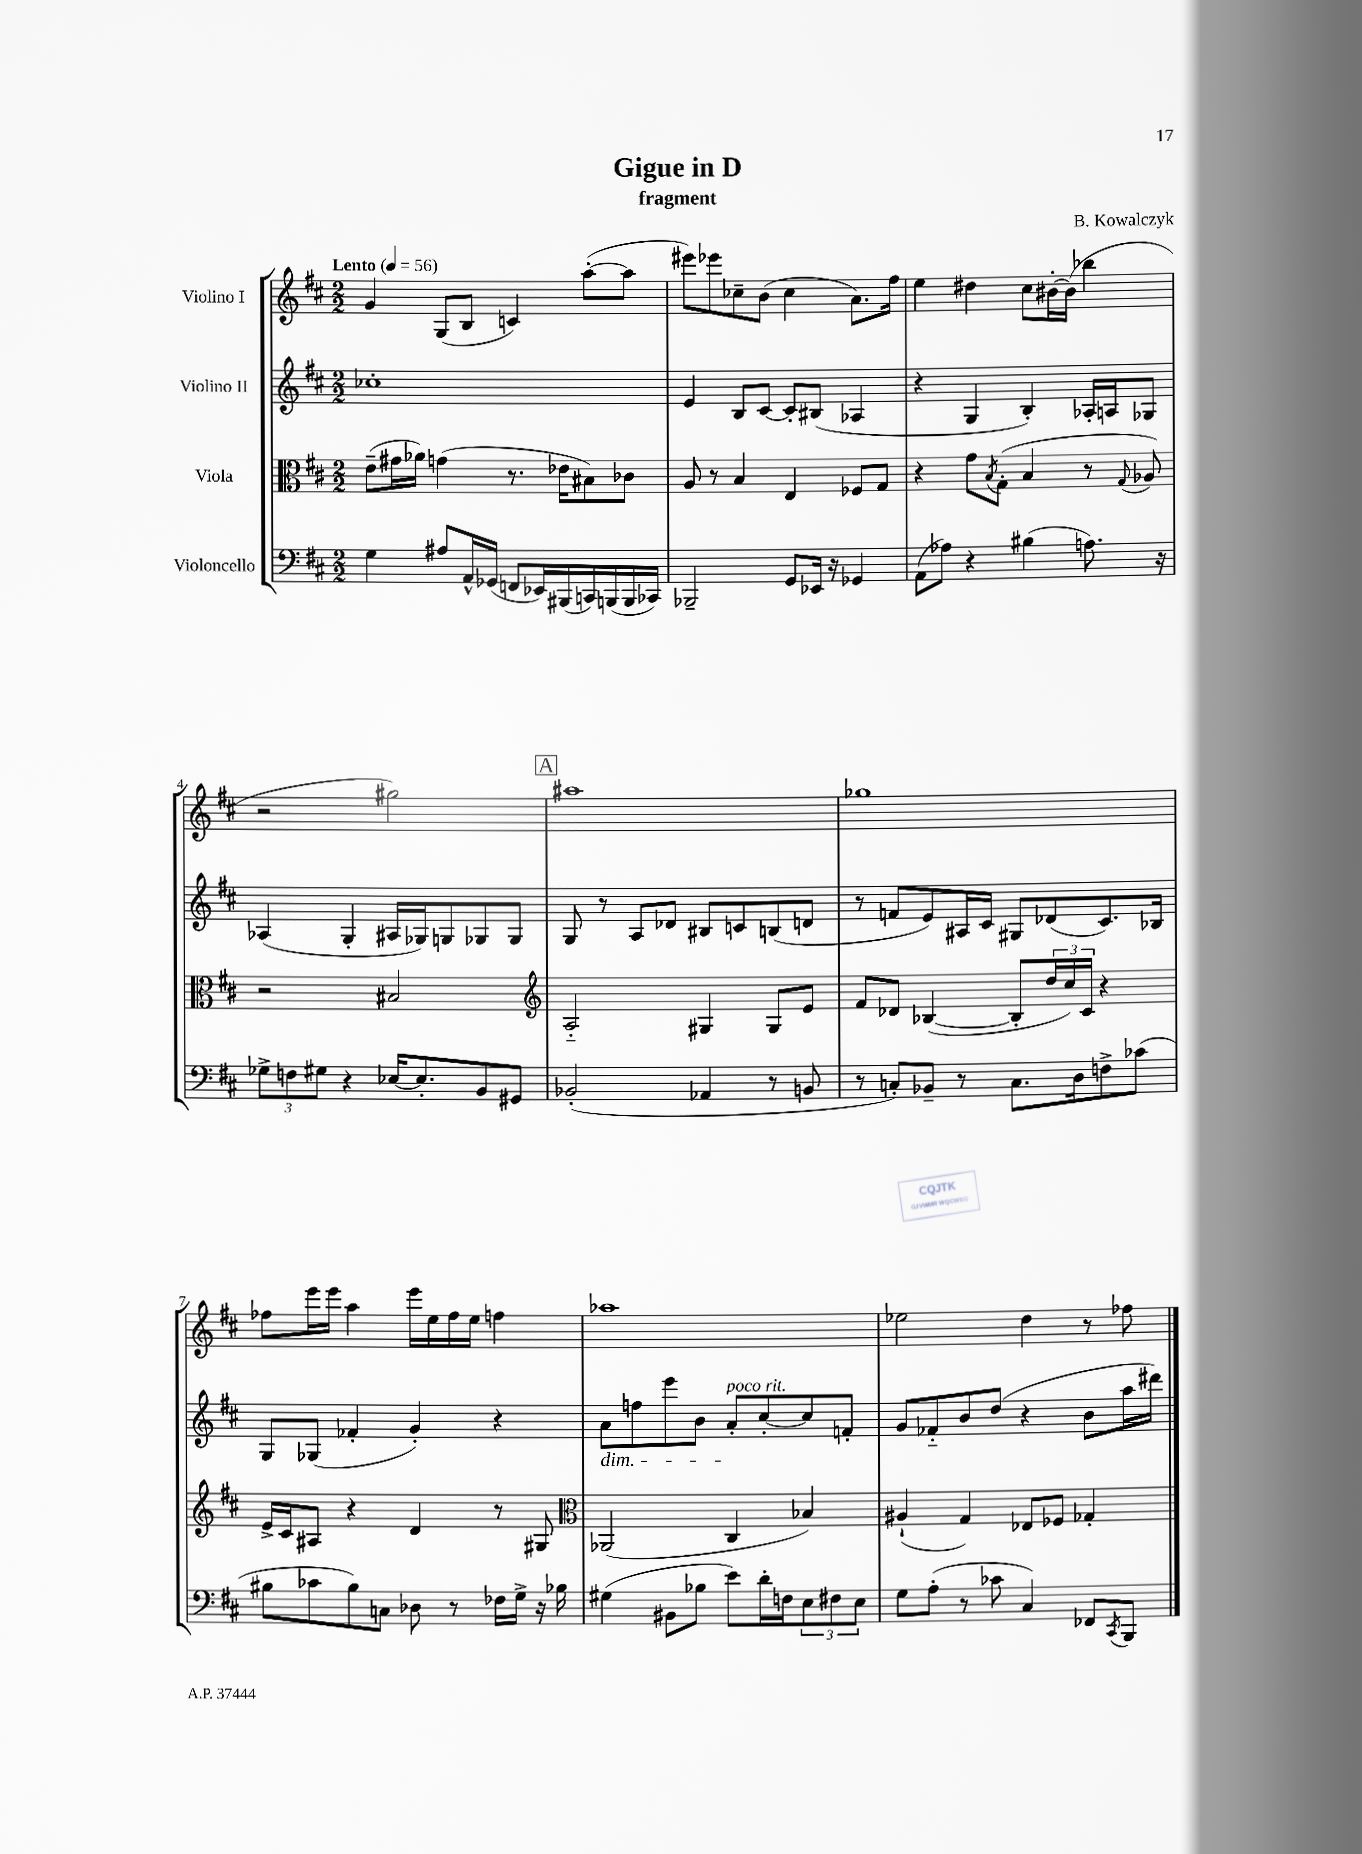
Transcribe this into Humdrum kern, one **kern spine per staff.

**kern	**kern	**kern	**kern
*part4	*part3	*part2	*part1
*staff4	*staff3	*staff2	*staff1
*I"Violoncello	*I"Viola	*I"Violino II	*I"Violino I
*clefF4	*clefC3	*clefG2	*clefG2
*k[f#c#]	*k[f#c#]	*k[f#c#]	*k[f#c#]
*M2/2	*M2/2	*M2/2	*M2/2
*MM56	*MM56	*MM56	*MM56
=1	=1	=1	=1
!	!	!	!LO:TX:a:B:t=Lento
4G\	(8e~\L	1cc-X'	4g/
.	16g#X\L	.	.
.	16a-X\JJ)	.	.
8A#X/L	(4gn\	.	(8G/L
16AA^^/L	.	.	8B/J
(16GG-X/JJ	.	.	.
8FFn/L	8.r	.	4cn/)
16EE-X/L)	.	.	.
(16BBB#X/	16e-X\KL	.	.
16CCn/)	8B#X\)	.	([8aa'\L
(16BBBn/	.	.	.
16BBB/	8c-X\J	.	8aa\J]
16CC-X/JJ)	.	.	.
=2	=2	=2	=2
2BBB-X~/	8A/	4e/	8eee#X\L)
.	8r	.	8eee-X\
.	4B/	8B/L	8cc-X~\
.	.	[8c#/J	(8b\J
8GG/L	4E/	8c#'/L]	4cc-\
16EE-X/Jk	.	(8B#X/J	.
16r	.	.	.
4GG-X/	8F-X/L	4A-X/	8.a\L)
.	8G/J	.	.
.	.	.	16ff#\Jk
=3	=3	=3	=3
(8AA\L	4r	4r	4ee\
8A-X\J)	.	.	.
4r	8g\L	4G/	4dd#X\
.	8qB/	.	.
.	(8G'\J	.	.
(4B#X\	4B/	4B'/)	8cc#\L
.	.	.	[16b#X'\L
.	.	.	(16b#\JJ]
8.An\)	8r	16A-X'/LL	4bb-X\
.	.	16An/J	.
.	8qqG/	.	.
.	8A-X/)	8G-X/J	.
16r	.	.	.
!!LO:LB:g=z
=4	=4	=4	=4
12G-X^\L	2r	(4A-X/	2r
12Fn\	.	.	.
12G#X\J	.	.	.
4r	.	4G'/	.
[16E-X/KL	2B#X/	16A#X/LL	2gg#X\)
8.E-'/]	.	16G-X/J)	.
.	.	8Gn/	.
8BB/	.	8G-X/	.
8GG#X/J	.	8G-/J	.
!!LO:REH:place=s1:t=A
=5	=5	=5	=5
*	*clefG2	*	*
(2BB-X'/	2A/	8G/	1aa#X
.	.	8r	.
.	.	8A/L	.
.	.	8d-X/J	.
4AA-X/	4G#X/	8B#X/L	.
.	.	8cn/	.
8r	8G#/L	(8Bn/	.
8BBn/	8e/J	8dn/J	.
=6	=6	=6	=6
8r	8f#/L	8r	1gg-X
8Cn'/L)	8d-X/J	8fn/L	.
8BB-X~/J	([4B-X/	8e/)	.
8r	.	16A#X/L	.
.	.	16c#/JJ	.
8.C\L	8B-'/L]	8G#X/L	.
.	24dd/L	(8d-X/	.
.	24cc#/)	.	.
16D\k	.	.	.
.	24c#/JJ	.	.
8Fn^\	4r	8.c#/)	.
(8c-X\J	.	.	.
.	.	16B-X/Jk	.
!!LO:LB:g=z
=7	=7	=7	=7
8B#X\L	16e^/LL	8G/L	8ff-X\L
.	16c#/J	.	.
8c-X\	8A#X/J	(8G-X/J	16eee\L
.	.	.	16eee\JJ
8B#\)	4r	4f-X'/	4aa\
8Cn\J	.	.	.
8D-X\	4d/	4g'/)	16eee\LL
.	.	.	16ee\
8r	.	.	16ff-\
.	.	.	16ee\JJ
16F-X\LL	8r	4r	4ffn\
16G^\JJ	.	.	.
16r	8G#X/	.	.
16B-X\	.	.	.
=8	=8	=8	=8
*	*clefC3	*	*
!	!	!LO:TX:b:i:t=dim.	!
(4G#X\	(2AA-X/	8a\L	1aa-X
.	.	8ffn\	.
8BB#X\L	.	8eee\	.
8B-X\J	.	8b\J	.
!	!	!LO:TX:a:i:t=poco rit.	!
8e\L)	4C#/	8a'/L	.
16d'\L	.	[8cc#'/	.
16Fn\J	.	.	.
12E\	4B-X/)	8cc#/]	.
12F#X\	.	.	.
.	.	8fn'/J	.
12E\J	.	.	.
=9	=9	=9	=9
8G\L	(4A#X`/	8g/L	2ee-X\
(8A'\J	.	8f-X/	.
8r	4G/)	8b/	.
8c-X\	.	(8dd/J	.
4C#/)	8E-X/L	4r	4dd\
.	8F-X/J	.	.
8FF-X/L	4G-X'/	8b\L	8r
8qCC#/	.	.	.
8BBB/J	.	16aa\L	8ff-X\
.	.	16ddd#X\JJ)	.
==	==	==	==
*-	*-	*-	*-
